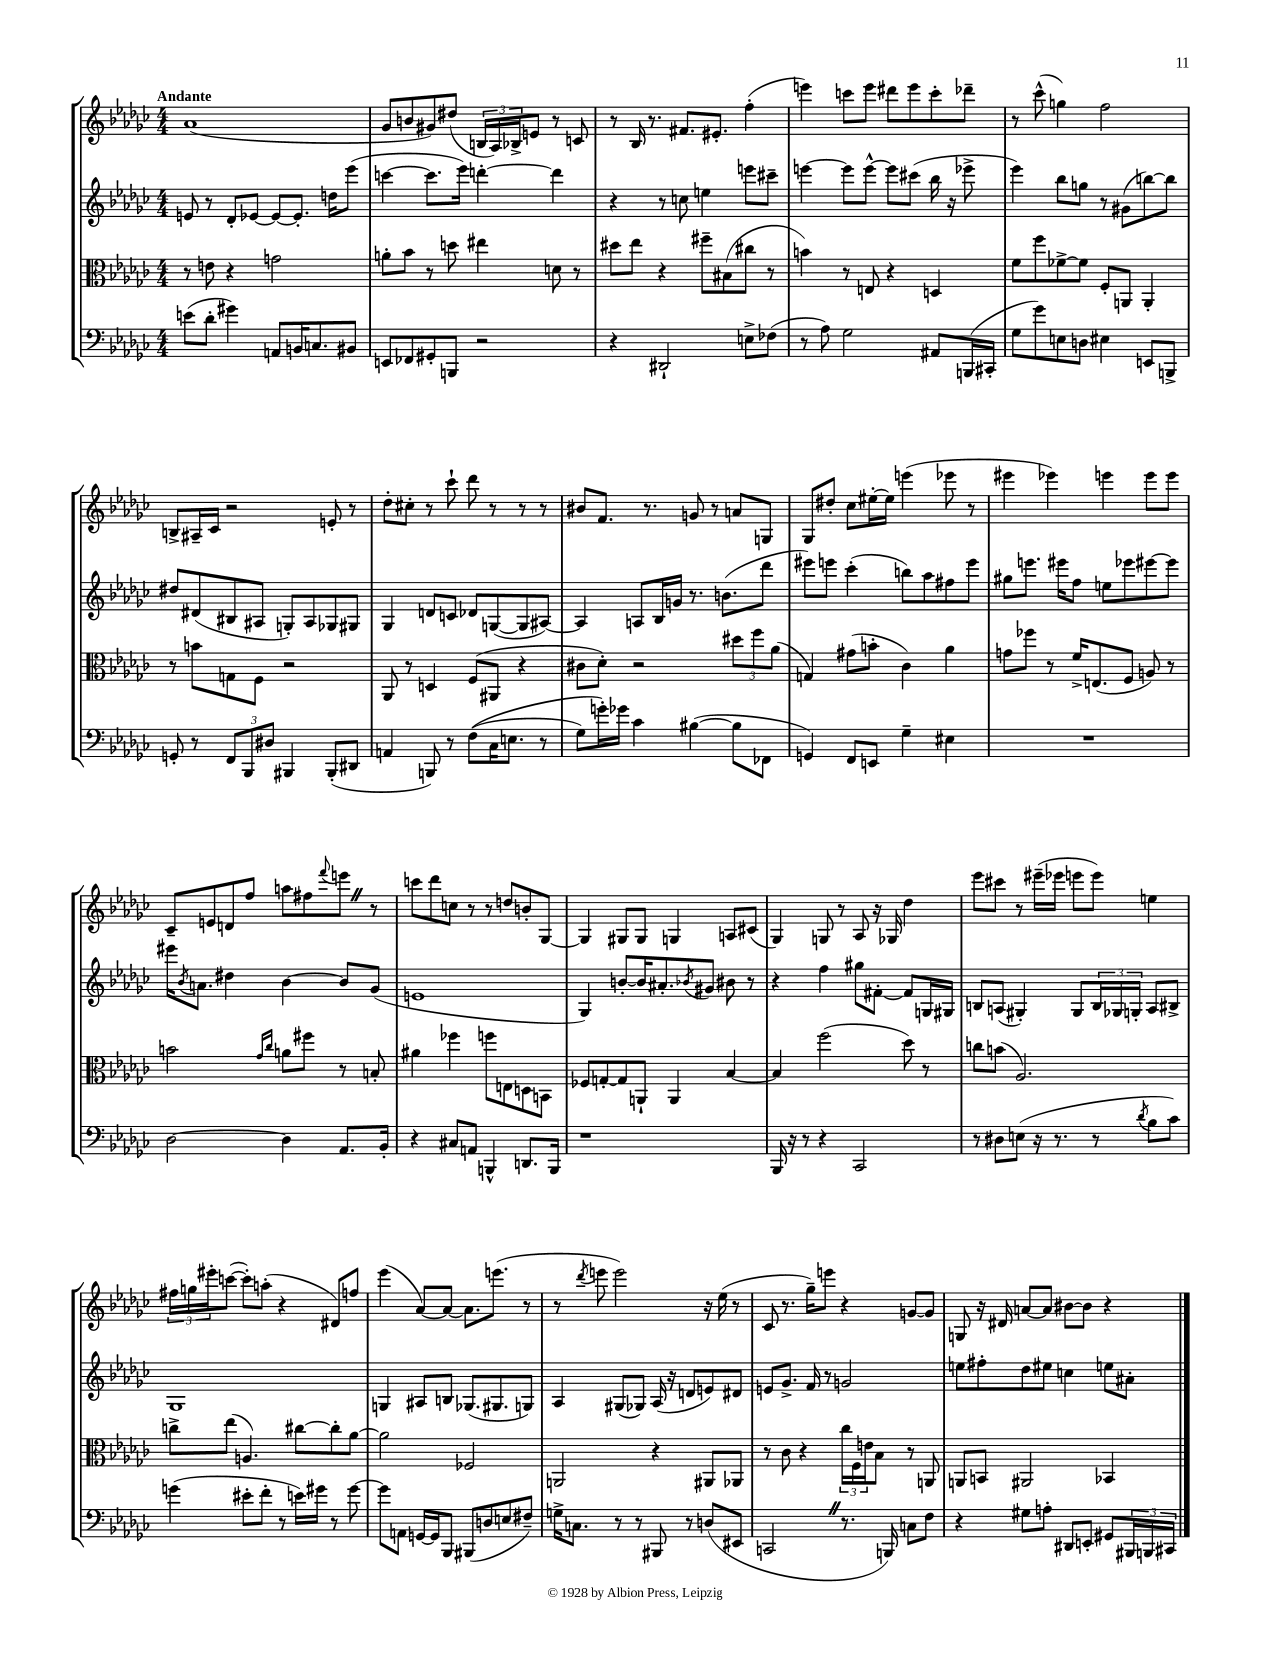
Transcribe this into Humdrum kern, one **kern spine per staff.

**kern	**kern	**kern	**kern
*part4	*part3	*part2	*part1
*staff4	*staff3	*staff2	*staff1
*clefF4	*clefC3	*clefG2	*clefG2
*k[b-e-a-d-g-c-]	*k[b-e-a-d-g-c-]	*k[b-e-a-d-g-c-]	*k[b-e-a-d-g-c-]
*M4/4	*M4/4	*M4/4	*M4/4
=1	=1	=1	=1
!	!	!	!LO:TX:a:B:t=Andante
(8en\L	8r	8en/	(1a-
8d-'\J	8en\	8r	.
4g#X\)	4r	8d-'/L	.
.	.	[8e-X/J	.
8AAn/L	2gn\	8e-/L_	.
16BBn/K	.	8.e-'/J]	.
8.Cn/	.	.	.
.	.	16ddn\KL	.
8BB#X/J	.	(8eee-\J	.
=2	=2	=2	=2
8EEn/L	8an'\L	[4cccn\	8g-/L
8FF-X/	8b-\J	.	8bn/
8GG#X'/	8r	8.ccc\L]	8g#X/)
8BBBn/J	8ddn\	.	(8dd#X/J
.	.	16eee-\Jk)	.
2r	4ee#X\	[4dddn'\	24Bn/LL
.	.	.	24A-/)
.	.	.	24B-X^/J
.	.	.	8en/J
.	8dn\	4ddd\]	8r
.	8r	.	8cn/
=3	=3	=3	=3
4r	8dd#X\L	4r	8r
.	8ee-\J	.	16B-/
.	.	.	8.r
2DD#X`/	4r	8r	.
.	.	8ccn\	8.f#X/L
.	8ff#X~\L	4een\	.
.	.	.	8.e#X'/J
.	(8B#X\	.	.
8En^\L	8cc#X\J	8eeen\L	(4ff'\
(8F-X\J	8r	8ccc#X~\J	.
=4	=4	=4	=4
8r	4bn\)	[4eeen\	4eeen\)
8A-\)	.	.	.
2G-\	8r	8eee\L]	8cccn\L
.	8En/	[8eee^^\J	8eee\J
.	4r	8eee\L]	8ddd#X\L
.	.	(8ccc#X\J	8eee\
8AA#X/L	4Dn/	16bb-\	8ccc'\
.	.	16r	.
(16BBBn/L	.	8eee-X^\	8ddd-X~\J
16CC#X'/JJ	.	.	.
=5	=5	=5	=5
8G-\L	8f\L	4eee-\)	8r
8g-\)	8ff\	.	(8ccc-^^\
8En\	[8f-X^\	8bb-\L	4ggn\)
8Dn\J	8f-\J]	8ggn\J	.
4E#X\	8F'/L	8r	2ff\
.	8AAn/J	(8g#X\L	.
8EEn/L	4AA'/	[8bbn\)	.
8BBBn^/J	.	8bb\J]	.
!!LO:LB:g=z
=6	=6	=6	=6
8GGn'/	8r	8dd#X/L	8Bn^/L
8r	8bn\L	(8d#X/	16A#X~/L
.	.	.	16c-/JJ
12FF/L	8Gn\	8B#X/	2r
12BBB-/	.	.	.
.	8F\J	8A#X/J	.
12D#X/J	.	.	.
4BBB#X/	2r	8Gn'/L)	.
.	.	8A#/	.
(8BBB#'/L	.	8G-X/	8en'/
8DD#X/J	.	8G#X/J	8r
=7	=7	=7	=7
4AAn/	8AA-/	4G-/	8dd-'\L
.	8r	.	8cc#X'\J
8BBBn/)	4Dn/	8dn/L	8r
8r	.	8cn/J	8ccc-`\
((8F\L	(8F/L	8d-X/L	8ddd-\
16C-\K	8AA#X/J	([8Gn/	8r
8.En\J	.	.	.
.	4r	8G/]	8r
8r	.	[8A#X/J)	8r
=8	=8	=8	=8
8G-\L)	8c#X\L	4A#/]	8b#X/L
16gn'\L)	8d-'\J)	.	8.f/J
16g-X\JJ	.	.	.
4c-\	2r	8An/L	.
.	.	.	8.r
.	.	16B-/L	.
.	.	16gn/JJ	.
([4B#X\	.	8.r	8gn/
.	.	.	8r
.	.	(8.bn\L	.
8B#\L]	12dd#X\L	.	8an/L
.	12ff\	.	.
8FF-X\J	.	8ddd-\J	8Gn/J
.	(12a-\J	.	.
=9	=9	=9	=9
4GGn/)	4Gn/)	8eee#X\L)	8G-/L
.	.	8eeen\J	8dd#X'/J
8FF/L	(8g#X\L	(4ccc-'\	8cc-\L
8EEn/J	8bn'\J	.	[16ee#X'\L
.	.	.	16ee#\JJ]
4G-~\	4c-\)	8bbn\L)	(4eeen\
.	.	8aa-\	.
4E#X\	4a-\	8ff#X\	8eee-X\
.	.	8eee\J	8r
=10	=10	=10	=10
1r	8gn\L	8gg#X\L	4eee#X\
.	8ff-X\J	8.eeen\J	.
.	8r	.	4eee-X\)
.	.	16eee#X\KL	.
.	16f^/KL	8ff\J	.
.	(8.En/	.	.
.	.	8een\L	4eeen\
.	8F/J	8eee-X\	.
.	8An/)	[8eee#X\	8eee\L
.	8r	8eee#\J]	8eee\J
!!LO:LB:g=z
=11	=11	=11	=11
[2D-\	2bn\	16eee#X\KL	8c-~/L
.	.	8qb-/	.
.	.	8.an\J	.
.	.	.	8en/
.	.	4dd#X\	8dn/
.	.	.	8ff/J
.	16qqg-/LL	.	.
.	16qqcc-/JJ	.	.
4D-\]	8an\L	[4b-\	8aan\L
.	8ff#X\J	.	8ff#X\
.	.	.	8qqfff/
8.AA-/L	8r	8b-/L]	8eeenZ\J
.	8Bn'/	(8g-/J	8r
16BB-'/Jk	.	.	.
=12	=12	=12	=12
4r	4a#X\	1en	8cccn\L
.	.	.	8ddd-\
8C#X/L	4ff-X\	.	8ccn\J
8AAn/J	.	.	8r
4BBBn^^/	8ffn\L	.	8r
.	8En\	.	8ddn/L
8.DDn/L	8Dn\	.	8bn'/
.	8BBn\J	.	[8G-/J
16BBB/Jk	.	.	.
=13	=13	=13	=13
1r	8F-X/L	4G-/)	4G-/]
.	[8Gn'/	.	.
.	8G/]	[8bn'/L	8G#X/L
.	8AAn`/J	16b/K]	8G#/J
.	.	8.a#X'/	.
.	4AA/	.	4Gn/
.	.	8qb-X/	.
.	.	8g#X/J	.
.	[4B-/	8b#X\	8An/L
.	.	8r	(8c#X/J
=14	=14	=14	=14
16BBB-/	4B-/]	4r	4G-/)
16r	.	.	.
8r	.	.	.
4r	(2ff\	4ff\	8Gn/
.	.	.	8r
2CC-/	.	8gg#X\L	8A-/
.	.	[8f#X'\J	16r
.	.	.	16G-X/
.	8dd-\)	8f#/L]	4dd-\
.	8r	16Gn/L	.
.	.	16G#X/JJ	.
=15	=15	=15	=15
8r	8ccn\L	8Bn/L	8eee-\L
8D#X\L	(8bn\J	(8An/J	8ccc#X\J
(8En\J	2.A-/)	4G#X'/)	8r
16r	.	.	(16eee#X~\LL
8.r	.	.	16eee-X\JJ
.	.	8G#/L	8eeen\L
8r	.	24B/L	8eee\J)
.	.	24G-X/	.
.	.	24Gn'/JJ	.
8qd-/	.	.	.
8B-\L	.	8A/L	4een\
8c-\J)	.	8B#X^/J	.
!!LO:LB:g=z
=16	=16	=16	=16
(4gn\	8ccn^\L	1G-	24ff#X\LL
.	.	.	24ggn\
.	.	.	24eee#X'\J
.	(8ee-\J	.	([8cccn\J
8e#X'\L	4.An/)	.	8ccc'\L])
8f'\J	.	.	(8aan'\J
8r	.	.	4r
16en\LL)	[8cc#X\L	.	.
16g#X\JJ	.	.	.
8r	8cc#'\]	.	8d#X/L)
[8g#\	[8a-\J	.	8ffn/J
=17	=17	=17	=17
8g#\L]	2a-\]	4Gn/	(4eee-\
8AAn\J	.	.	.
[16GGn/LL	.	8A#X/L	[8a-/L)
16GG/J]	.	.	.
8BBB-/J	.	8Bn/J	8a-/J_
(8BBB#X/L	2F-X/	(8.G-X/L	8.a-\L]
8Dn/	.	.	.
.	.	8.G#X/	(8.eeen\J
8En/	.	.	.
8F#X~/J)	.	8Gn/J)	8r
=18	=18	=18	=18
16Gn^\KL	2AAn/	4A-/	8r
8.Cn\J	.	.	.
.	.	.	8qddd-/
.	.	.	8eeen\
8r	.	(8G#X/L	2eee\)
8r	.	8G-X/J)	.
8BBB#X/	4r	(16A-/	.
.	.	16r	.
8r	.	8dn/L	.
(8Dn/L	8AA#X/L	8en/)	16r
.	.	.	(16ee-\
8EE#X/J	8AA-X/J	8d#X/J	8r
=19	=19	=19	=19
2CCnZ/	8r	8en/L	8c-/
.	8c-\	8.g-^/J	8.r
.	4r	.	.
.	.	16f/	16gg-~\KL)
.	.	8r	8eeen\J
8.r	24cc-\LL	2gn/	4r
.	24F\	.	.
.	24en\J	.	.
.	8B-\J	.	.
16BBBn/)	.	.	.
8Cn\L	8r	.	[8gn/L
8F\J	8AAn/	.	8g/J]
=20	=20	=20	=20
4r	8AAn/L	8een\L	8Gn/
.	8BBn/J	8ff#X'\	16r
.	.	.	16d#X/
8G#X\L	2AA#X/	8dd-\	[8an/L
8An'\J	.	8ee#X\J	8a/J]
8DD#X/L	.	4ccn\	[8b#X\L
8EEn'/J	.	.	8b#\J]
8GG#X/L	4BB-X/	8een\L	4r
24BBB#X/L	.	8a#X'\J	.
24BBBn/	.	.	.
24CC#X/JJ	.	.	.
==	==	==	==
*-	*-	*-	*-
